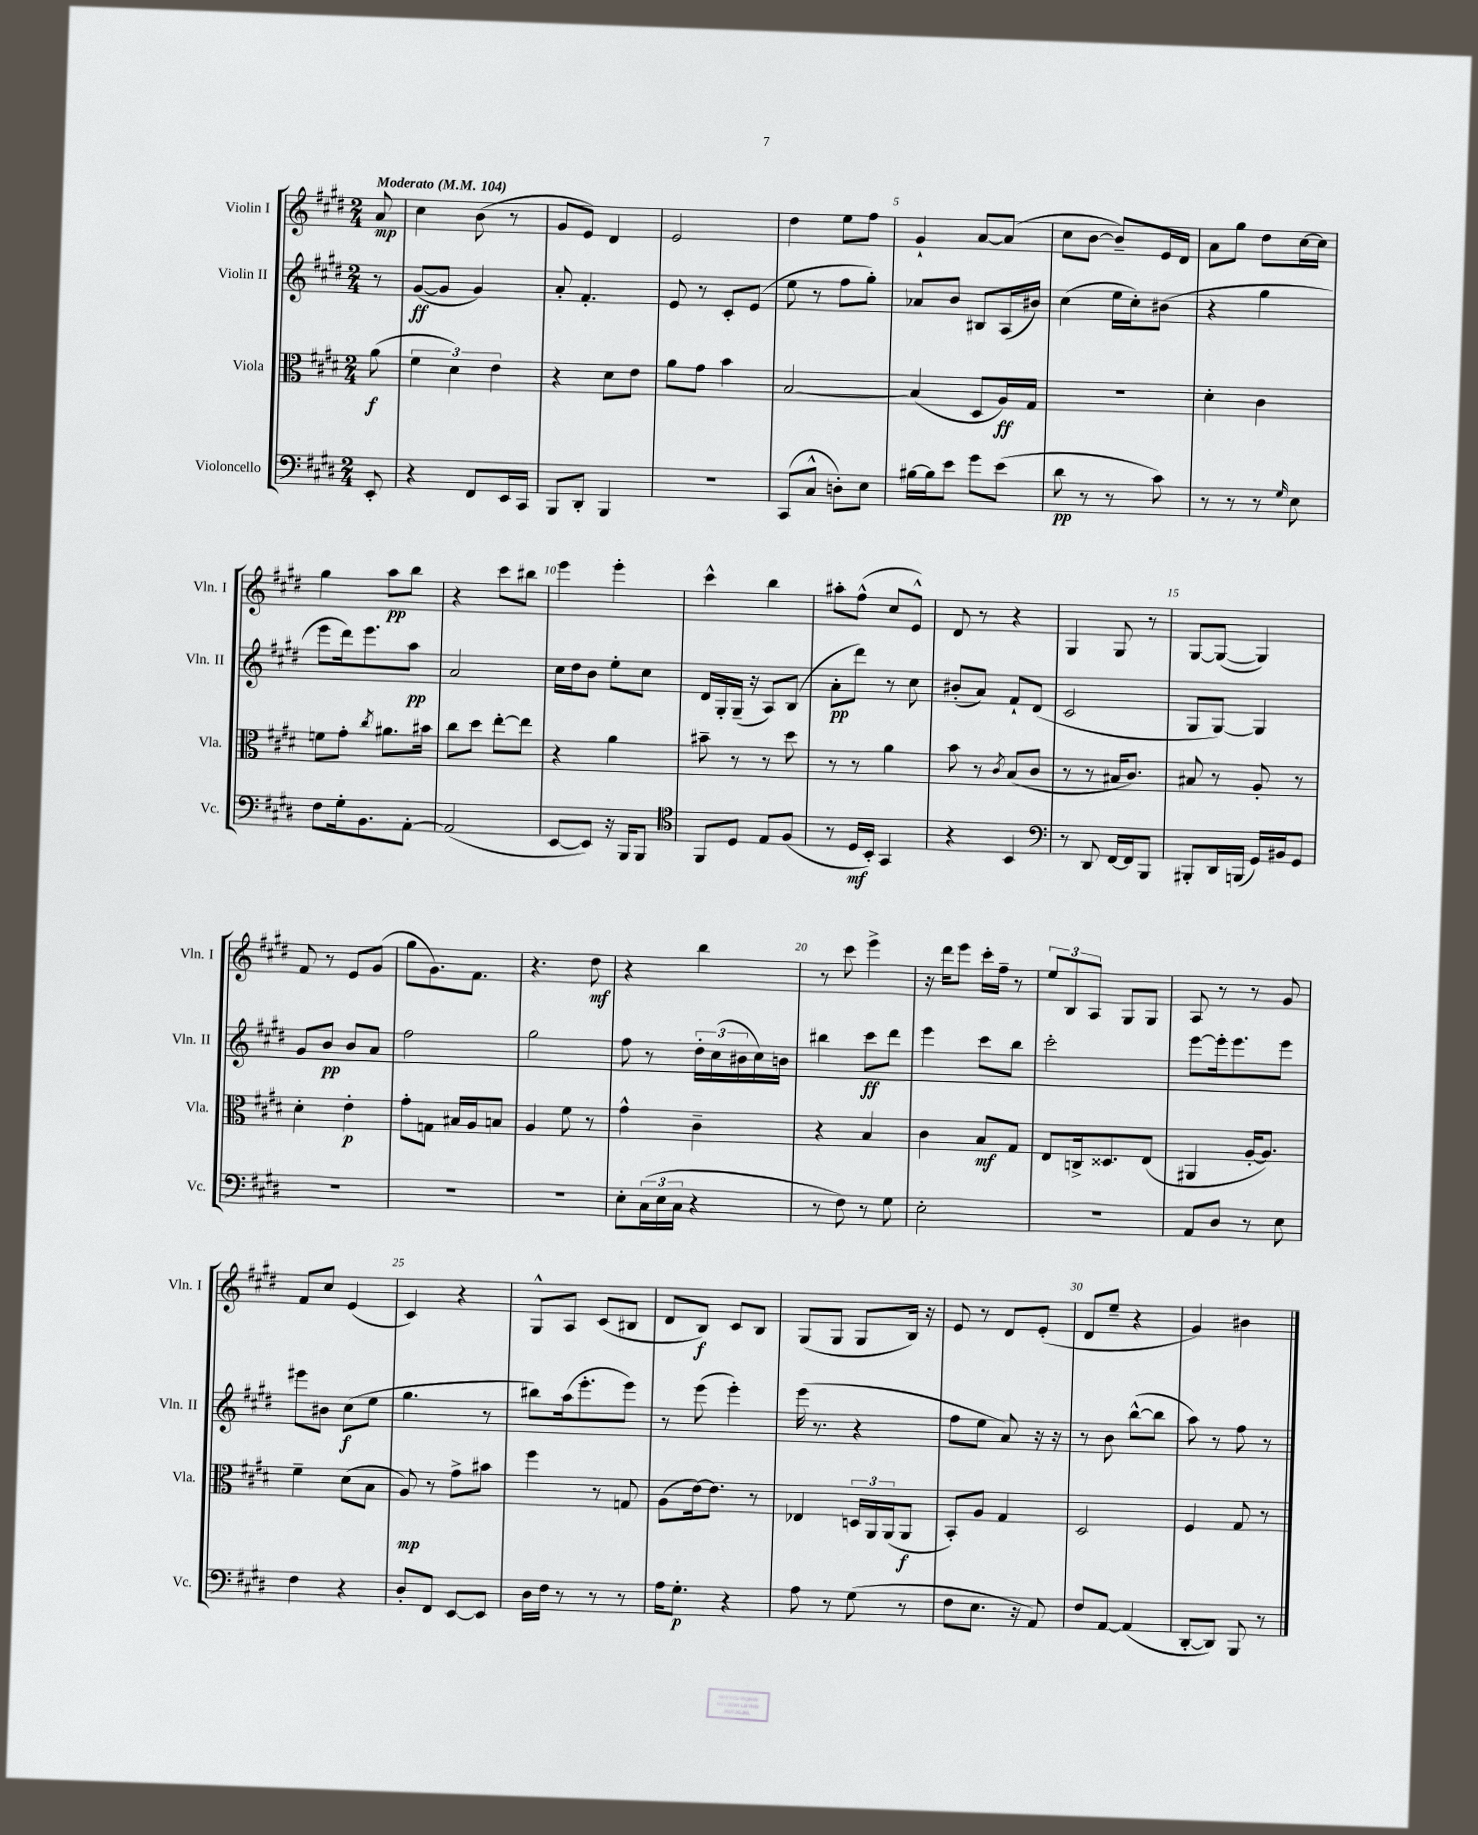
<<
\new StaffGroup <<
\new Staff = "s0" \with { instrumentName = "Violin I" shortInstrumentName = "Vln. I" } {
    \clef treble \key e \major \numericTimeSignature \time 2/4 \partial 8 \tempo "Moderato" 4 = 104
    a'8\mp |
    cis''4 b'8( r8 |
    gis'8 e'8) dis'4 |
    e'2 |
    dis''4 e''8 fis''8 |
    gis'4-! a'8~ a'8( |
    cis''8 b'8~ b'8--) e'16 dis'16 |
    a'8 gis''8 dis''8 cis''16~ cis''16 |
    gis''4 a''8\pp b''8 |
    r4 cis'''8 bis''8 |
    e'''4 e'''4-. |
    cis'''4-^ b''4 |
    ais''8-. fis''8-^( cis''8 e'8-^) |
    dis'8 r8 r4 |
    gis4 gis8 r8 |
    gis8~ gis8~( gis4) |
    fis'8 r8 e'8 gis'8( |
    gis''8 gis'8.) fis'8. |
    r4. dis''8\mf |
    r4 b''4 |
    r8 cis'''8 e'''4-> |
    r16 dis'''16 e'''8 cis'''16-. fis''16-- r8 |
    \tuplet 3/2 { e''8 b8 a8 } gis8 gis8 |
    a8 r8 r8 gis'8 |
    fis'8 cis''8 e'4( |
    cis'4) r4 |
    gis8-^ a8 cis'8( bis8 |
    dis'8 b8\f) cis'8 b8 |
    gis8( gis8 gis8 b16) r16 |
    e'8 r8 dis'8 e'8-.( |
    dis'8 e''8-- r4 |
    gis'4) bis'4 \bar "|." |
}
\new Staff = "s1" \with { instrumentName = "Violin II" shortInstrumentName = "Vln. II" } {
    \clef treble \key e \major \numericTimeSignature \time 2/4 \partial 8
    r8 |
    gis'8~\ff( gis'8 gis'4) |
    a'8-. fis'4.-. |
    e'8 r8 cis'8-. e'8( |
    e''8 r8 fis''8 gis''8-.) |
    aes'8 b'8 bis8 a16( bis'16) |
    cis''4( e''16 cis''16-.) bis'8( |
    r4 gis''4 |
    e'''8 dis'''16) e'''8. a''8\pp |
    a'2 |
    cis''16 dis''16 b'8 e''8-. cis''8 |
    dis'16 gis16-. gis16--( r16 a8) b8( |
    a'8-.\pp dis'''8) r8 cis''8 |
    bis'8-.( a'8) fis'8-! dis'8( |
    cis'2 |
    gis8 gis8~) gis4 |
    gis'8 b'8\pp b'8 a'8 |
    fis''2 |
    gis''2 |
    fis''8 r8 \tuplet 3/2 { dis''16-. cis''16( bis'16 } cis''16) b'16 |
    bis''4 cis'''8\ff dis'''8 |
    e'''4 cis'''8 b''8 |
    cis'''2-. |
    e'''8~ e'''16-. e'''8. e'''8 |
    eis'''8 bis'8 cis''8\f( e''8 |
    gis''4. r8 |
    bis''8) a''16( e'''8.-. e'''8) |
    r8 e'''8( e'''4-.) |
    e'''16( r8. r4 |
    fis''8 e''8 a'8) r16 r16 |
    r8 b'8 b''8~-^( b''8 |
    a''8) r8 fis''8 r8 \bar "|." |
}
\new Staff = "s2" \with { instrumentName = "Viola" shortInstrumentName = "Vla." } {
    \clef alto \key e \major \numericTimeSignature \time 2/4 \partial 8
    a'8\f( |
    \tuplet 3/2 { fis'4 dis'4) e'4 } |
    r4 dis'8 e'8 |
    a'8 gis'8 b'4 |
    b2~ |
    b4( dis8 a16\ff) gis16 |
    r2 |
    dis'4-. cis'4 |
    f'8 gis'8-. \acciaccatura { cis''8 } ais'8. bis'16 |
    cis''8 dis''8 e''8~-. e''8 |
    r4 a'4 |
    bis'8-- r8 r8 dis''8 |
    r8 r8 a'4 |
    b'8 r8 \acciaccatura { cis'8 } b8( cis'8 |
    r8 r8 bis16 cis'8.) |
    bis8 r8 a8-. r8 |
    dis'4-. e'4-.\p |
    gis'8-. g8 bis16 a16 b8 |
    a4 fis'8 r8 |
    gis'4-^ cis'4-- |
    r4 b4 |
    cis'4 b8\mf gis8 |
    e8 c16-> disis8. e8( |
    ais,4 a16~-. a8.) |
    fis'4-- dis'8( b8 |
    a8\mp) r8 gis'8-> bis'8 |
    fis''4 r8 g8 |
    a8( e'16~) e'8. r8 |
    ees4 \tuplet 3/2 { d16 a,16 a,16( } a,8\f |
    b,8-.) a8 gis4 |
    dis2 |
    fis4 gis8 r8 \bar "|." |
}
\new Staff = "s3" \with { instrumentName = "Violoncello" shortInstrumentName = "Vc." } {
    \clef bass \key e \major \numericTimeSignature \time 2/4 \partial 8
    e,8-. |
    r4 fis,8 e,16 cis,16 |
    b,,8 dis,8-. b,,4 |
    R2 |
    cis,8( cis8-^ d8-.) e8 |
    bis16~ bis16 e'8 gis'8 e'8( |
    dis'8\pp r8 r8 cis'8) |
    r8 r8 r8 \grace { gis16 } e8 |
    fis8 gis16-. b,8. a,8~-. |
    a,2( |
    e,8~ e,8) r16 b,,16 b,,8 |
    \clef tenor fis,8 dis8 e8 fis8( |
    r8 dis16\mf b,16-.) gis,4 |
    r4 b,4 |
    \clef bass r8 dis,8 fis,16~ fis,16 b,,8 |
    bis,,8-. dis,16 b,,16( gis,16) bis,16 gis,8 |
    R2 |
    R2 |
    R2 |
    e8-. \tuplet 3/2 { cis16( e16 cis16 } r4 |
    r8 fis8) r8 gis8 |
    e2-. |
    R2 |
    a,8 dis8 r8 e8 |
    fis4 r4 |
    dis8-. fis,8 e,8~ e,8 |
    dis16 fis16 r8 r8 r8 |
    a16 gis8.-.\p r4 |
    a8 r8 gis8( r8 |
    fis8 e8. r16 a,8) |
    fis8 a,8~ a,4( |
    dis,8~-. dis,8) b,,8 r8 \bar "|." |
}
>>
>>
\layout { \context { \Score \override BarNumber.break-visibility = ##(#f #t #t) barNumberVisibility = #(every-nth-bar-number-visible 5) } }
